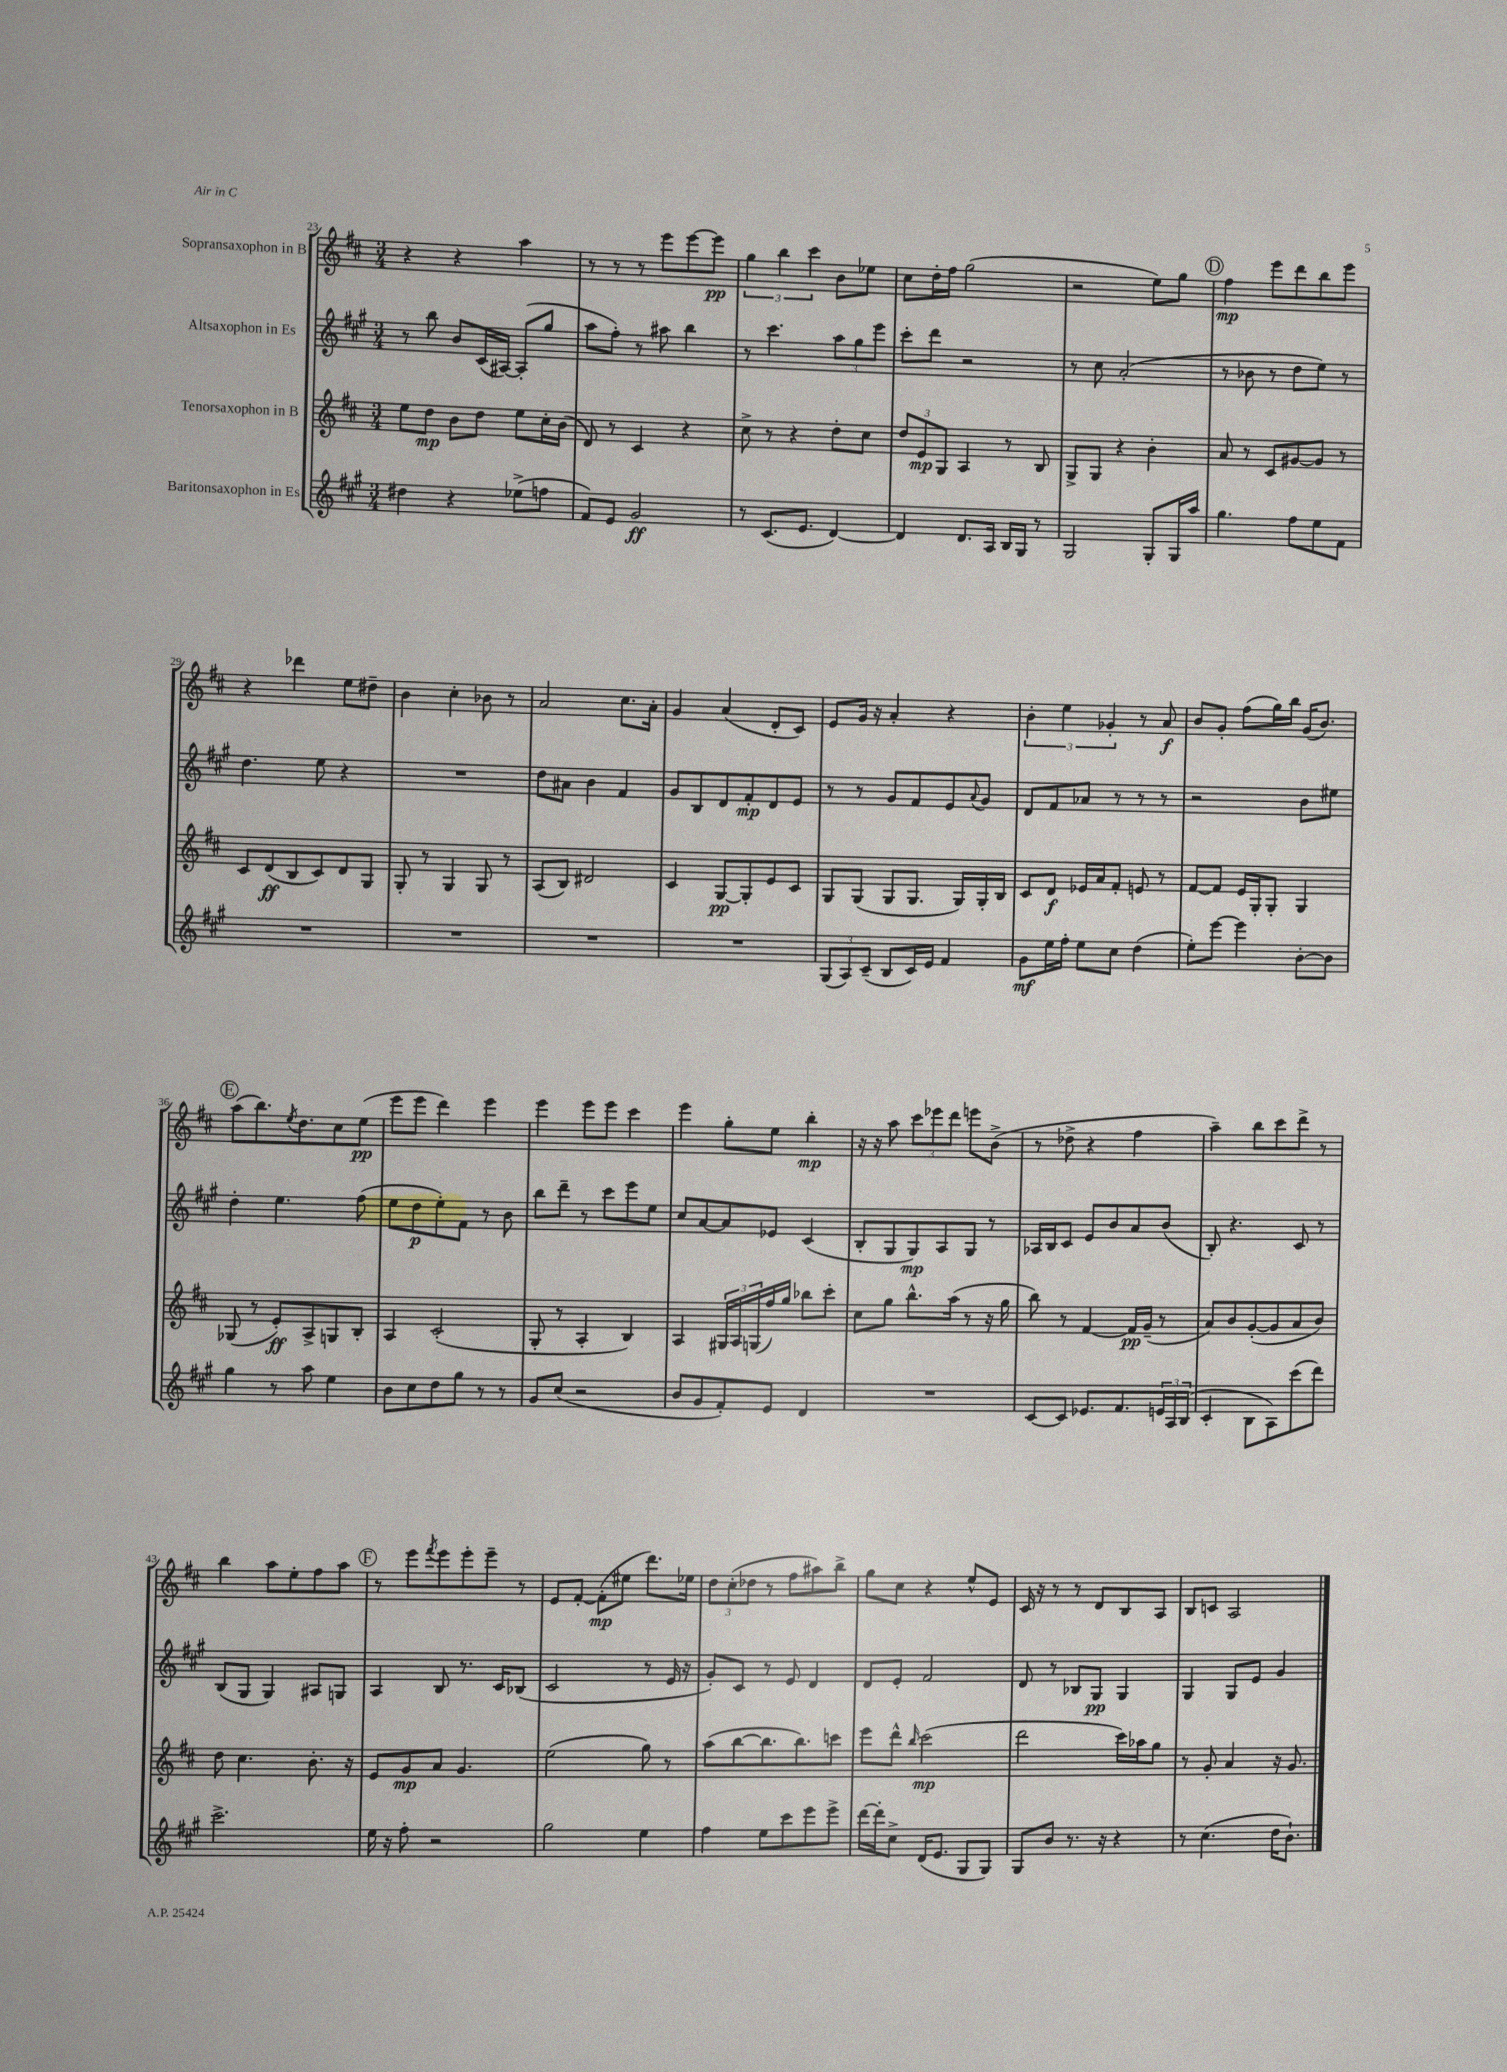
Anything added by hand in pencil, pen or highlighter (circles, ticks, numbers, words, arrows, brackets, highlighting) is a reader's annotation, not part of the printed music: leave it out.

**kern	**dynam	**kern	**dynam	**kern	**dynam	**kern	**dynam
*part4	*part4	*part3	*part3	*part2	*part2	*part1	*part1
*staff4	*staff4	*staff3	*staff3	*staff2	*staff2	*staff1	*staff1
*I"Baritonsaxophon in Es	*	*I"Tenorsaxophon in B	*	*I"Altsaxophon in Es	*	*I"Sopransaxophon in B	*
*clefG2	*	*clefG2	*	*clefG2	*	*clefG2	*
*k[f#c#g#]	*	*k[f#c#]	*	*k[f#c#g#]	*	*k[f#c#]	*
*M3/4	*	*M3/4	*	*M3/4	*	*M3/4	*
=23	=23	=23	=23	=23	=23	=23	=23
4dd#X\	.	8ee\L	.	8r	.	4r	.
.	.	8dd\J	mp	8bb\	.	.	.
4r	.	8b\L	.	8b/L	.	4r	.
.	.	8dd\J	.	(16c#/L	.	.	.
.	.	.	.	[16A#X/JJ)	.	.	.
(8ee-X^\L	.	8ee\L	.	(8A#'/L]	.	4aa\	.
8ffn\J	.	16cc#'\L	.	8gg#/J	.	.	.
.	.	(16b\JJ	.	.	.	.	.
=24	=24	=24	=24	=24	=24	=24	=24
8f#/L)	.	8d/)	.	8aa\L	.	8r	.
8e/J	.	8r	.	8ff#'\J)	.	8r	.
2g#/	ff	4c#/	.	8r	.	8r	.
.	.	.	.	8aa#X\	.	8eee\L	.
.	.	4r	.	4bb\	.	[8eee\	.
.	.	.	.	.	.	8eee\J]	pp
=25	=25	=25	=25	=25	=25	=25	=25
8r	.	8cc#^\	.	8r	.	6gg\	.
(8.c#/L	.	8r	.	4.ccc#\	.	.	.
.	.	.	.	.	.	6bb\	.
.	.	4r	.	.	.	.	.
8.e/J	.	.	.	.	.	.	.
.	.	.	.	.	.	6ccc#\	.
[4d/)	.	8dd'\L	.	12aa\L	.	8b\L	.
.	.	.	.	12gg#\	.	.	.
.	.	8cc#\J	.	.	.	8ee-X\J	.
.	.	.	.	12eee\J	.	.	.
=26	=26	=26	=26	=26	=26	=26	=26
4d/]	.	12dd/L	.	8ccc#'\L	.	8cc#\L	.
.	.	12e/	mp	.	.	.	.
.	.	.	.	8ddd\J	.	16dd'\L	.
.	.	12G/J	.	.	.	.	.
.	.	.	.	.	.	16ff#\JJ	.
8.d/L	.	4A/	.	2r	.	(2gg\	.
16A/Jk	.	.	.	.	.	.	.
16B/LL	.	8r	.	.	.	.	.
16G#/JJ	.	.	.	.	.	.	.
8r	.	8B/	.	.	.	.	.
=27	=27	=27	=27	=27	=27	=27	=27
2G#/	.	8G^/L	.	8r	.	2r	.
.	.	8G/J	.	8cc#\	.	.	.
.	.	4r	.	(2a'/	.	.	.
8G#'/L	.	4b'\	.	.	.	8ee\L)	.
16G#/L	.	.	.	.	.	8gg\J	.
16aa/JJ	.	.	.	.	.	.	.
!!LO:REH:place=s1:t=D
=28	=28	=28	=28	=28	=28	=28	=28
4.gg#\	.	8a/	.	8r	.	4ff#\	mp
.	.	8r	.	8b-X\	.	.	.
.	.	8c#/L	.	8r	.	8eee\L	.
8ff#\L	.	[8g#X/	.	8dd\L	.	8ddd\	.
8ee\	.	8g#/J]	.	8ee\J)	.	8bb\	.
8f#\J	.	8r	.	8r	.	8eee\J	.
!!LO:LB:g=z
=29	=29	=29	=29	=29	=29	=29	=29
2.r	.	8c#/L	.	4.dd\	.	4r	.
.	.	(8d/	ff	.	.	.	.
.	.	8B/	.	.	.	4ddd-X\	.
.	.	8c#/)	.	8ee\	.	.	.
.	.	8d/	.	4r	.	8ee\L	.
.	.	8G/J	.	.	.	8dd#X~\J	.
=30	=30	=30	=30	=30	=30	=30	=30
2.r	.	8G'/	.	2.r	.	4b\	.
.	.	8r	.	.	.	.	.
.	.	4G/	.	.	.	4cc#'\	.
.	.	8G/	.	.	.	8b-X\	.
.	.	8r	.	.	.	8r	.
=31	=31	=31	=31	=31	=31	=31	=31
2.r	.	(8A/L	.	8dd\L	.	2a/	.
.	.	8B/J)	.	8a#X\J	.	.	.
.	.	2d#X/	.	4b\	.	.	.
.	.	.	.	4f#/	.	8.cc#\L	.
.	.	.	.	.	.	16a'\Jk	.
=32	=32	=32	=32	=32	=32	=32	=32
2.r	.	4c#/	.	8g#/L	.	4g/	.
.	.	.	.	8B/	.	.	.
.	.	[8G/L	pp	8d/	.	(4a/	.
.	.	8G'/]	.	8f#'/	mp	.	.
.	.	8e/	.	8d/	.	8d'/L	.
.	.	8c#/J	.	8e/J	.	8c#/J)	.
=33	=33	=33	=33	=33	=33	=33	=33
(12G#/L	.	8G/L	.	8r	.	8e/L	.
12A/)	.	.	.	.	.	.	.
.	.	(8G/J	.	8r	.	16g/Jk	.
(12c#~/J	.	.	.	.	.	.	.
.	.	.	.	.	.	16r	.
8B/L	.	8G/L	.	8g#/L	.	4a'/	.
16c#/L)	.	8.G/J	.	8f#/	.	.	.
16e/JJ	.	.	.	.	.	.	.
4f#/	.	.	.	8e/	.	4r	.
.	.	16G/LL)	.	.	.	.	.
.	.	.	.	8qqa/	.	.	.
.	.	16G'/	.	8g#/J	.	.	.
.	.	16B/JJ	.	.	.	.	.
=34	=34	=34	=34	=34	=34	=34	=34
8g#\L	mf	8c#/L	.	8d/L	.	6b'\	.
16ee\L	.	8d/J	f	8f#/	.	.	.
.	.	.	.	.	.	6ee\	.
16ff#'\JJ	.	.	.	.	.	.	.
8ee\L	.	16e-X/LL	.	8a-X/J	.	.	.
.	.	16a/J	.	.	.	.	.
.	.	.	.	.	.	6g-X'/	.
8cc#\J	.	8f#'/J	.	8r	.	.	.
(4dd\	.	8en/	.	8r	.	8r	.
.	.	8r	.	8r	.	8a/	f
=35	=35	=35	=35	=35	=35	=35	=35
8ee'\L)	.	[8f#/L	.	2r	.	8b/L	.
[8eee\J	.	8f#/J]	.	.	.	8g'/J	.
4eee\]	.	16e/LL	.	.	.	(8ff#\L	.
.	.	16G'/J	.	.	.	.	.
.	.	8G'/J	.	.	.	16gg\L)	.
.	.	.	.	.	.	16bb\JJ	.
[8b'\L	.	4G/	.	8b\L	.	(16g/KL	.
.	.	.	.	.	.	8.b/J)	.
8b\J]	.	.	.	8ee#X\J	.	.	.
!!LO:LB:g=z
!!LO:REH:place=s1:t=E
=36	=36	=36	=36	=36	=36	=36	=36
4gg#\	.	(8G-X/	.	4dd'\	.	(8aa\L	.
.	.	8r	.	.	.	8.bb\)	.
8r	.	8e'/L)	ff	4.ee\	.	.	.
.	.	.	.	.	.	8qee/	.
.	.	.	.	.	.	8.dd\	.
8aa\	.	8A^/	.	.	.	.	.
4ee\	.	8Gn/	.	.	.	8cc#\	.
.	.	8B'/J	.	(8ff#\	.	(8ee\J	pp
=37	=37	=37	=37	=37	=37	=37	=37
8b\L	.	4A/	.	8ee\L	.	8eee\L	.
8cc#\	.	.	.	8dd\	p	8eee\J	.
8dd\	.	(2c#'/	.	8ee'\)	.	4ddd\)	.
8gg#\J	.	.	.	8f#\J	.	.	.
8r	.	.	.	8r	.	4eee\	.
8r	.	.	.	8b\	.	.	.
=38	=38	=38	=38	=38	=38	=38	=38
8g#/L	.	8G'/	.	8bb\L	.	4eee\	.
(8cc#/J	.	8r	.	8ddd~\J	.	.	.
2r	.	4A'/	.	8r	.	8eee\L	.
.	.	.	.	8ccc#\L	.	8eee\J	.
.	.	4B/)	.	8eee\	.	4ccc#\	.
.	.	.	.	8ee\J	.	.	.
=39	=39	=39	=39	=39	=39	=39	=39
8b/L	.	4A/	.	8cc#/L	.	4eee\	.
8g#/	.	.	.	[8a/	.	.	.
8f#'/)	.	24G#X/LL	.	8a/]	.	8gg'\L	.
.	.	24A/	.	.	.	.	.
.	.	(24Gn/	.	.	.	.	.
8e/J	.	16ff#/)	.	8e-X/J	.	8ee\J	.
.	.	16gg/JJ	.	.	.	.	.
4d/	.	8bb-X\L	.	(4c#/	.	4bb'\	mp
.	.	8ccc#'\J	.	.	.	.	.
=40	=40	=40	=40	=40	=40	=40	=40
2.r	.	8cc#\L	.	8B'/L	.	16r	.
.	.	.	.	.	.	16r	.
.	.	8gg\J	.	8G#/	.	8aa\	.
.	.	8.bb^^\L	.	8G#/)	mp	12ccc#\L	.
.	.	.	.	.	.	12eee-X\	.
.	.	.	.	8A/	.	.	.
.	.	.	.	.	.	12ddd\J	.
.	.	(16aa\Jk	.	.	.	.	.
.	.	8r	.	8G#/J	.	8eeen\L	.
.	.	16r	.	8r	.	(8b^\J	.
.	.	16gg\	.	.	.	.	.
=41	=41	=41	=41	=41	=41	=41	=41
[8c#/L	.	8bb\)	.	16A-X/LL	.	8r	.
.	.	.	.	16B/J	.	.	.
8c#/J]	.	8r	.	8c#/J	.	8dd-X^\	.
8.e-X/L	.	[4f#/	.	8e/L	.	4r	.
.	.	.	.	8b/	.	.	.
8.f#/	.	.	.	.	.	.	.
.	.	16f#/LL]	pp	8a/	.	4ff#\	.
.	.	(16g~/JJ	.	.	.	.	.
24en/L	.	8r	.	(8b/J	.	.	.
24A/	.	.	.	.	.	.	.
(24B/JJ	.	.	.	.	.	.	.
=42	=42	=42	=42	=42	=42	=42	=42
4c#'/	.	8a/L)	.	8B'/)	.	4aa~\)	.
.	.	8b/	.	4.r	.	.	.
8B\L	.	([8g'/	.	.	.	8bb\L	.
8A\)	.	8g/]	.	.	.	8ccc#\	.
(8ccc#\	.	8a/	.	8c#/	.	8ddd^\J	.
8ddd\J)	.	8b/J)	.	8r	.	8r	.
!!LO:LB:g=z
=43	=43	=43	=43	=43	=43	=43	=43
2.ccc#^\	.	8dd\	.	(8B/L	.	4bb\	.
.	.	4.cc#\	.	8G#/J	.	.	.
.	.	.	.	4G#/)	.	8aa\L	.
.	.	.	.	.	.	8ee'\	.
.	.	8.b'\	.	8A#X/L	.	8ff#\	.
.	.	.	.	8Gn/J	.	8aa\J	.
.	.	16r	.	.	.	.	.
!!LO:REH:place=s1:t=F
=44	=44	=44	=44	=44	=44	=44	=44
16ee\	.	8e/L	.	4A/	.	8r	.
16r	.	.	.	.	.	.	.
8ff#'\	.	8g/	mp	.	.	8eee\L	.
.	.	.	.	.	.	8qfff#/	.
2r	.	8a/J	.	8B/	.	8eee\	.
.	.	4.g/	.	8.r	.	8eee'\	.
.	.	.	.	.	.	8eee~\J	.
.	.	.	.	16c#/KL	.	.	.
.	.	.	.	(8B-X/J	.	8r	.
=45	=45	=45	=45	=45	=45	=45	=45
2gg#\	.	(2ee\	.	2c#/	.	8e/L	.
.	.	.	.	.	.	[8f#'/J	.
.	.	.	.	.	.	(8f#'\L]	mp
.	.	.	.	.	.	8ee#X\J	.
4ee\	.	8gg\)	.	8r	.	8.ddd\L)	.
.	.	8r	.	16e/	.	.	.
.	.	.	.	16r	.	16ee-X\Jk	.
=46	=46	=46	=46	=46	=46	=46	=46
4ff#\	.	(8aa\L	.	8g#'/L)	.	12dd\L	.
.	.	.	.	.	.	(12cc#'\	.
.	.	[8bb\	.	8c#/J	.	.	.
.	.	.	.	.	.	12dd-X\J	.
8ee\L	.	8.bb\]	.	8r	.	8r	.
8ccc#\	.	.	.	8e/	.	8ff#\L	.
.	.	8.bb\)	.	.	.	.	.
8eee\	.	.	.	4d/	.	8aa#X\)	.
8eee^\J	.	8cccn\J	.	.	.	8bb^\J	.
=47	=47	=47	=47	=47	=47	=47	=47
[16ddd\LL	.	8eee\L	.	8d/L	.	8gg\L	.
16ddd'\J]	.	.	.	.	.	.	.
8cc#^\J	.	8ddd^^\J	.	8e'/J	.	8cc#\J	.
.	.	16qqbb/	.	.	.	.	.
(16d/KL	.	(2ccc#\	mp	2f#/	.	4r	.
8.e/J	.	.	.	.	.	.	.
8G#/L	.	.	.	.	.	8ee^^/L	.
8G#/J)	.	.	.	.	.	8e/J	.
=48	=48	=48	=48	=48	=48	=48	=48
8G#/L	.	2ddd\	.	8d/	.	16c#/	.
.	.	.	.	.	.	16r	.
8b/J	.	.	.	8r	.	8r	.
8.r	.	.	.	8B-X/L	.	8r	.
.	.	.	.	8G#/J	pp	8d/L	.
16r	.	.	.	.	.	.	.
4r	.	16ccc#\LL)	.	4G#/	.	8B/	.
.	.	16aa-X\J	.	.	.	.	.
.	.	8gg\J	.	.	.	8A/J	.
=49	=49	=49	=49	=49	=49	=49	=49
8r	.	8r	.	4G#/	.	8B/L	.
(4.cc#\	.	8g'/	.	.	.	8cn/J	.
.	.	4a/	.	8G#/L	.	2A/	.
.	.	.	.	8e/J	.	.	.
16dd\KL	.	16r	.	4g#/	.	.	.
8.b`\J)	.	8.g/	.	.	.	.	.
==	==	==	==	==	==	==	==
*-	*-	*-	*-	*-	*-	*-	*-
